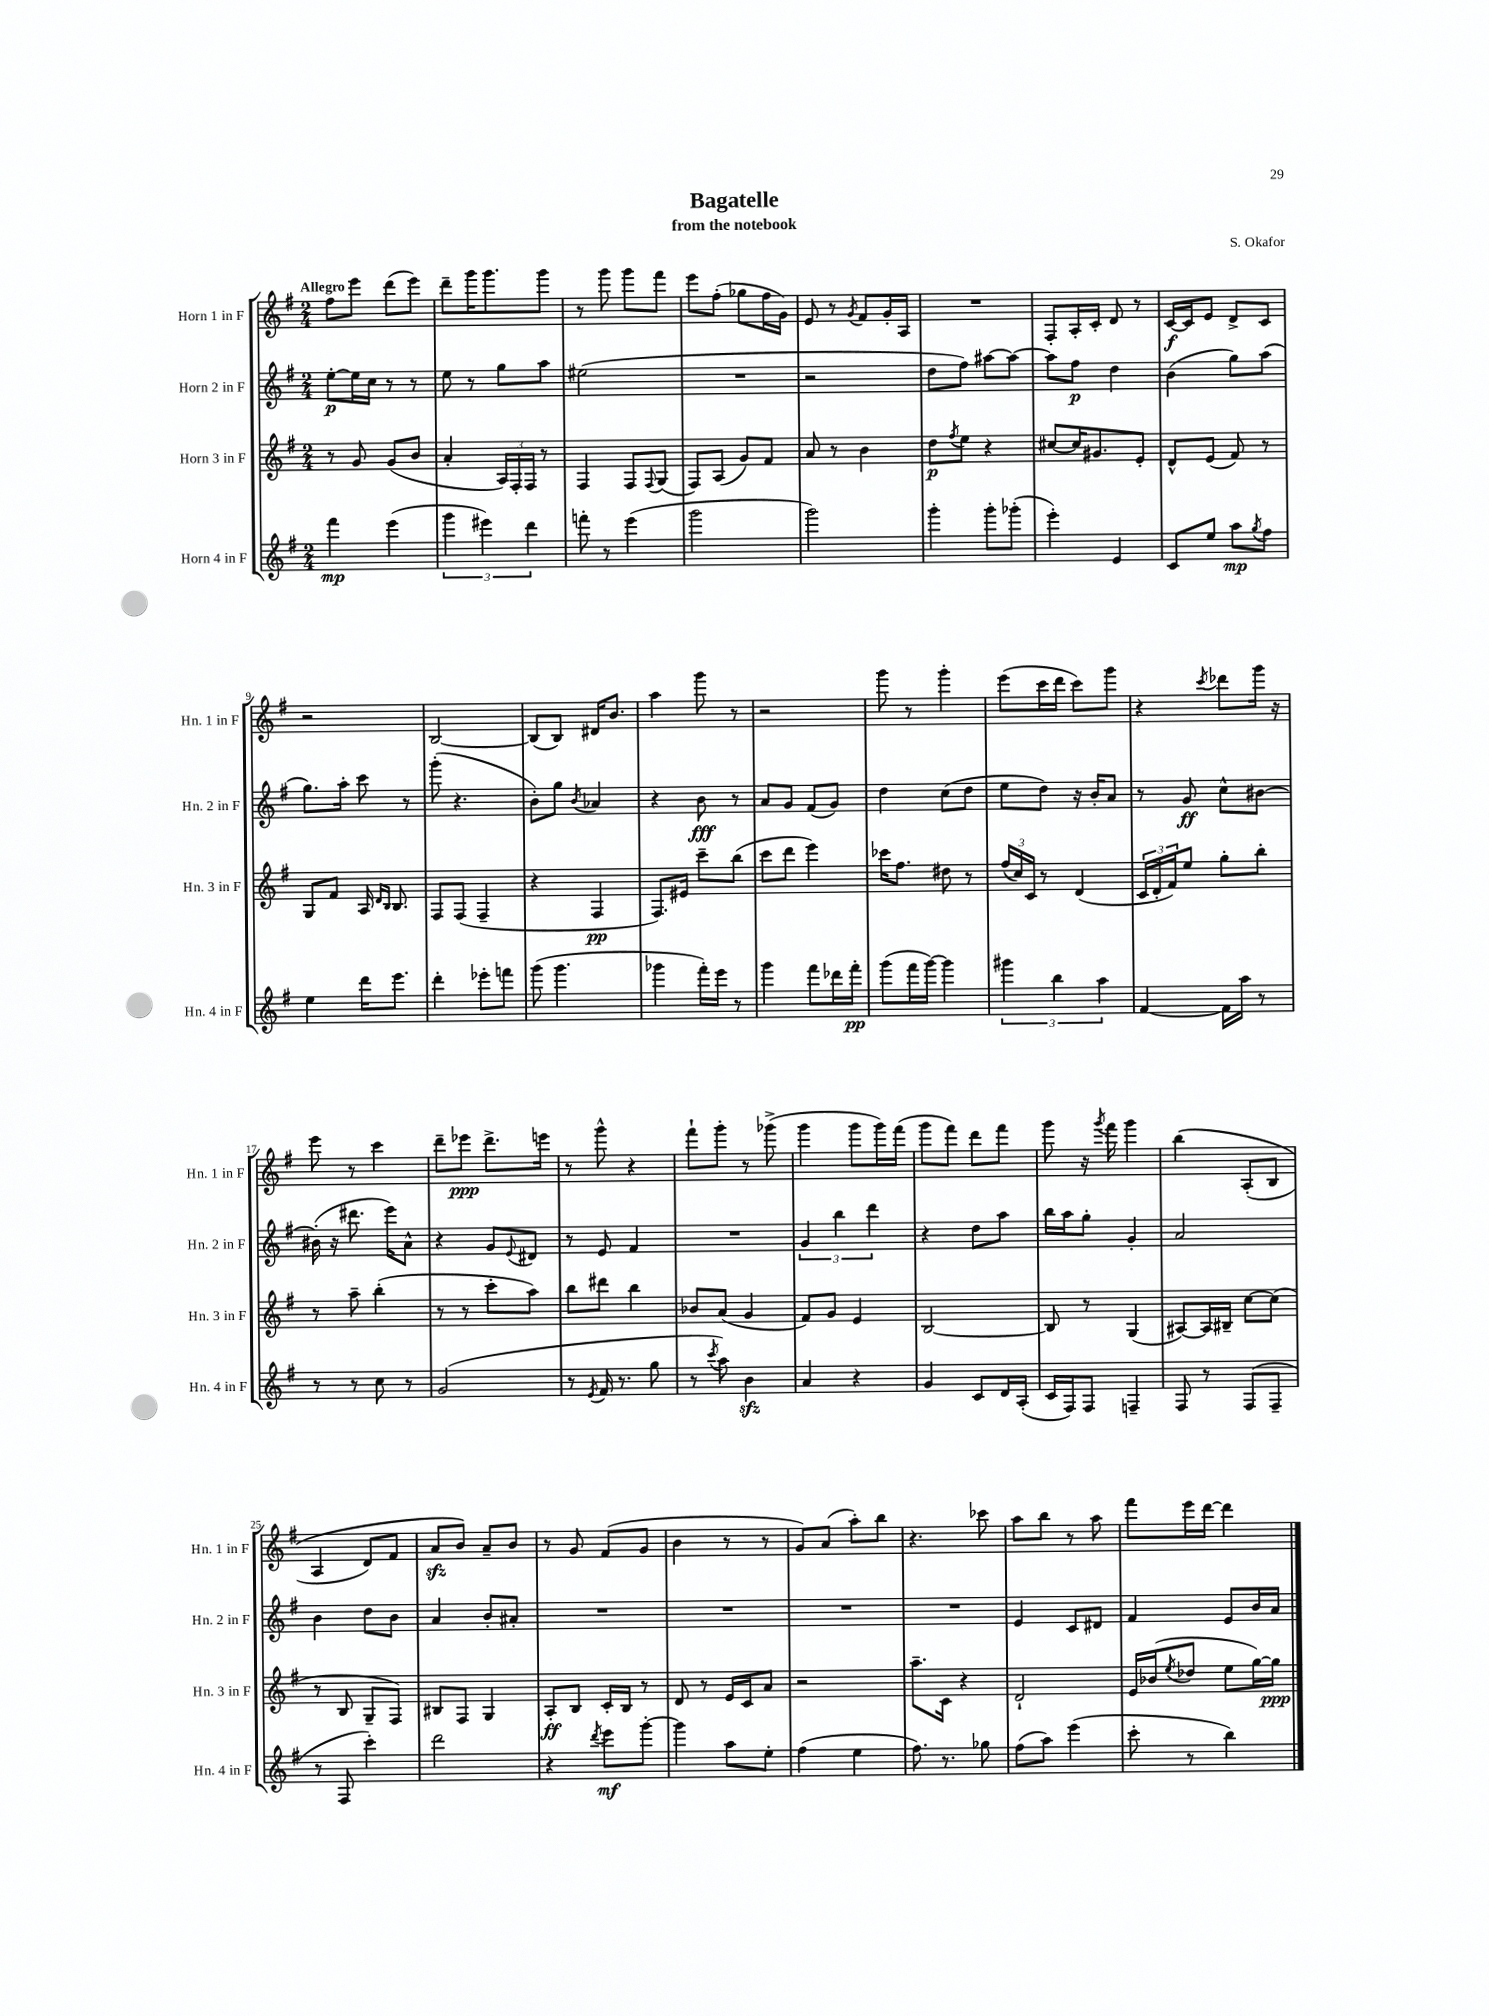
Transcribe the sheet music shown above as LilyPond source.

\header { title = "Bagatelle" composer = "S. Okafor" subtitle = "from the notebook" }
<<
\new StaffGroup <<
\new Staff = "s0" \with { instrumentName = "Horn 1 in F" shortInstrumentName = "Hn. 1 in F" } {
    \clef treble \key g \major \numericTimeSignature \time 2/4 \tempo "Allegro"
    fis''8 e'''8 d'''8( e'''8) |
    d'''8-- g'''16 g'''8. g'''8 |
    r8 g'''8 g'''8 fis'''8 |
    e'''8 fis''8-.( ges''8 fis''16 g'16) |
    e'8 r8 \acciaccatura { g'8 } fis'8 g'16-. a16 |
    R2 |
    fis8-. a16-. c'16-. d'8 r8 |
    c'16~\f c'16 e'8 d'8-> c'8 |
    r2 |
    b2~ |
    b8( b8) dis'16 b'8. |
    a''4 g'''8 r8 |
    r2 |
    g'''8 r8 g'''4-. |
    e'''8( c'''16 d'''16 c'''8) g'''8 |
    r4 \acciaccatura { c'''8 } des'''8 g'''16 r16 |
    e'''8 r8 c'''4 |
    d'''8-- ees'''8\ppp d'''8.-> e'''16 |
    r8 g'''8-^ r4 |
    fis'''8-! g'''8-. r8 ges'''8->( |
    g'''4 g'''8 g'''16) fis'''16( |
    g'''8 fis'''8) d'''8 fis'''8 |
    g'''8 r16 \acciaccatura { g'''8 } fis'''16 g'''4 |
    b''4\( a8-.( b8 |
    a4 d'8) fis'8 |
    a'8\sfz b'8\) a'8-- b'8 |
    r8 g'8 fis'8( g'8 |
    b'4 r8 r8 |
    g'8) a'8( a''8-.) b''8 |
    r4. ces'''8 |
    a''8 b''8 r8 a''8 |
    fis'''8 e'''16 d'''16~ d'''4 \bar "|." |
}
\new Staff = "s1" \with { instrumentName = "Horn 2 in F" shortInstrumentName = "Hn. 2 in F" } {
    \clef treble \key g \major \numericTimeSignature \time 2/4
    e''8~-.\p e''16 c''16 r8 r8 |
    e''8 r8 g''8 a''8 |
    eis''2( |
    R2 |
    r2 |
    d''8 fis''8) ais''8~ ais''8~ |
    ais''8 fis''8\p d''4 |
    b'4( g''8) a''8( |
    g''8.) a''16-. c'''8 r8 |
    g'''8-.( r4. |
    b'8-.) g''8 \acciaccatura { b'8 } aes'4 |
    r4 b'8\fff r8 |
    a'8 g'8 fis'8( g'8) |
    d''4 c''8( d''8 |
    e''8 d''8) r16 b'16-. a'8 |
    r8 g'8\ff c''8-^ bis'8~ |
    bis'16-.( r16 dis'''8. e'''16) a'8-^ |
    r4 g'8 \appoggiatura { e'8 } dis'8 |
    r8 e'8 fis'4 |
    R2 |
    \tuplet 3/2 { g'4 b''4 d'''4 } |
    r4 d''8 a''8 |
    b''16 a''16 g''8-. g'4-. |
    a'2 |
    b'4 d''8 b'8 |
    a'4 b'8-. ais'8-. |
    R2 |
    R2 |
    R2 |
    R2 |
    e'4 c'8 dis'8 |
    fis'4 e'8 b'16 a'16 \bar "|." |
}
\new Staff = "s2" \with { instrumentName = "Horn 3 in F" shortInstrumentName = "Hn. 3 in F" } {
    \clef treble \key g \major \numericTimeSignature \time 2/4
    r8 g'8 g'8( b'8 |
    a'4-. \tuplet 3/2 { a16) fis16-. fis16 } r8 |
    fis4 fis8 \appoggiatura { fis8 } g8( |
    fis8) a8( g'8) fis'8 |
    a'8 r8 b'4 |
    d''8\p \acciaccatura { fis''8 } e''8 r4 |
    cis''8~ cis''16 gis'8. e'8-. |
    d'8-^ e'8( fis'8) r8 |
    g8 fis'8 a16 \grace { d'16 b16 } b8. |
    fis8 fis8( fis4-- |
    r4 fis4\pp |
    fis8.) eis'16 c'''8-- b''8( |
    c'''8 d'''8 e'''4) |
    ces'''16 fis''8. dis''8 r8 |
    \tuplet 3/2 { fis''16( c''16) c'16 } r8 d'4( |
    \tuplet 3/2 { c'16 d'16-. fis'16) } e''8 g''8-. b''8-. |
    r8 a''8-- b''4-.( |
    r8 r8 c'''8-. a''8) |
    b''8 dis'''8 b''4 |
    bes'8 a'8( g'4 |
    fis'8) g'8 e'4 |
    b2~ |
    b8 r8 g4( |
    ais8~) ais16 bis16-- c''8~ c''8( |
    r8 b8 g8-- fis8) |
    bis8 fis8 g4 |
    a8-.\ff b8 c'16-. b16 r8 |
    d'8 r8 e'16 c'16 a'8 |
    r2 |
    a''8.-- c'16 r4 |
    d'2-! |
    e'16 bes'16( \acciaccatura { e''8 } des''8 e''8 g''16~) g''16\ppp \bar "|." |
}
\new Staff = "s3" \with { instrumentName = "Horn 4 in F" shortInstrumentName = "Hn. 4 in F" } {
    \clef treble \key g \major \numericTimeSignature \time 2/4
    fis'''4\mp e'''4( |
    \tuplet 3/2 { g'''4 eis'''4) d'''4 } |
    f'''8-. r8 e'''4( |
    g'''2 |
    g'''2) |
    g'''4-. g'''8-. ges'''8-.( |
    e'''4-.) e'4 |
    c'8 e''8 a''8\mp \acciaccatura { g''8 } fis''8 |
    e''4 d'''16 e'''8. |
    d'''4-. ees'''8-. f'''8 |
    g'''8( g'''4. |
    ges'''4 fis'''16-.) e'''16 r8 |
    g'''4 fis'''8 des'''16 fis'''16-.\pp |
    g'''8( fis'''16 g'''16~) g'''4 |
    \tuplet 3/2 { gis'''4 b''4 a''4 } |
    fis'4~ fis'16 a''16 r8 |
    r8 r8 c''8 r8 |
    g'2( |
    r8 \acciaccatura { e'8 } fis'16 r8. g''8 |
    r8 \acciaccatura { c'''8 } a''8) b'4\sfz |
    a'4 r4 |
    g'4 c'8 d'16 a16-.( |
    c'16 fis16) fis8 f4-- |
    fis8 r8 fis8( fis8-- |
    r8 fis8 c'''4-.) |
    d'''2 |
    r4 \acciaccatura { d'''8 } e'''8\mf g'''8~-. |
    g'''4 a''8 e''8-. |
    fis''4( e''4 |
    fis''8.) r8. ges''8 |
    fis''8( a''8) e'''4( |
    c'''8-. r8 b''4) \bar "|." |
}
>>
>>
